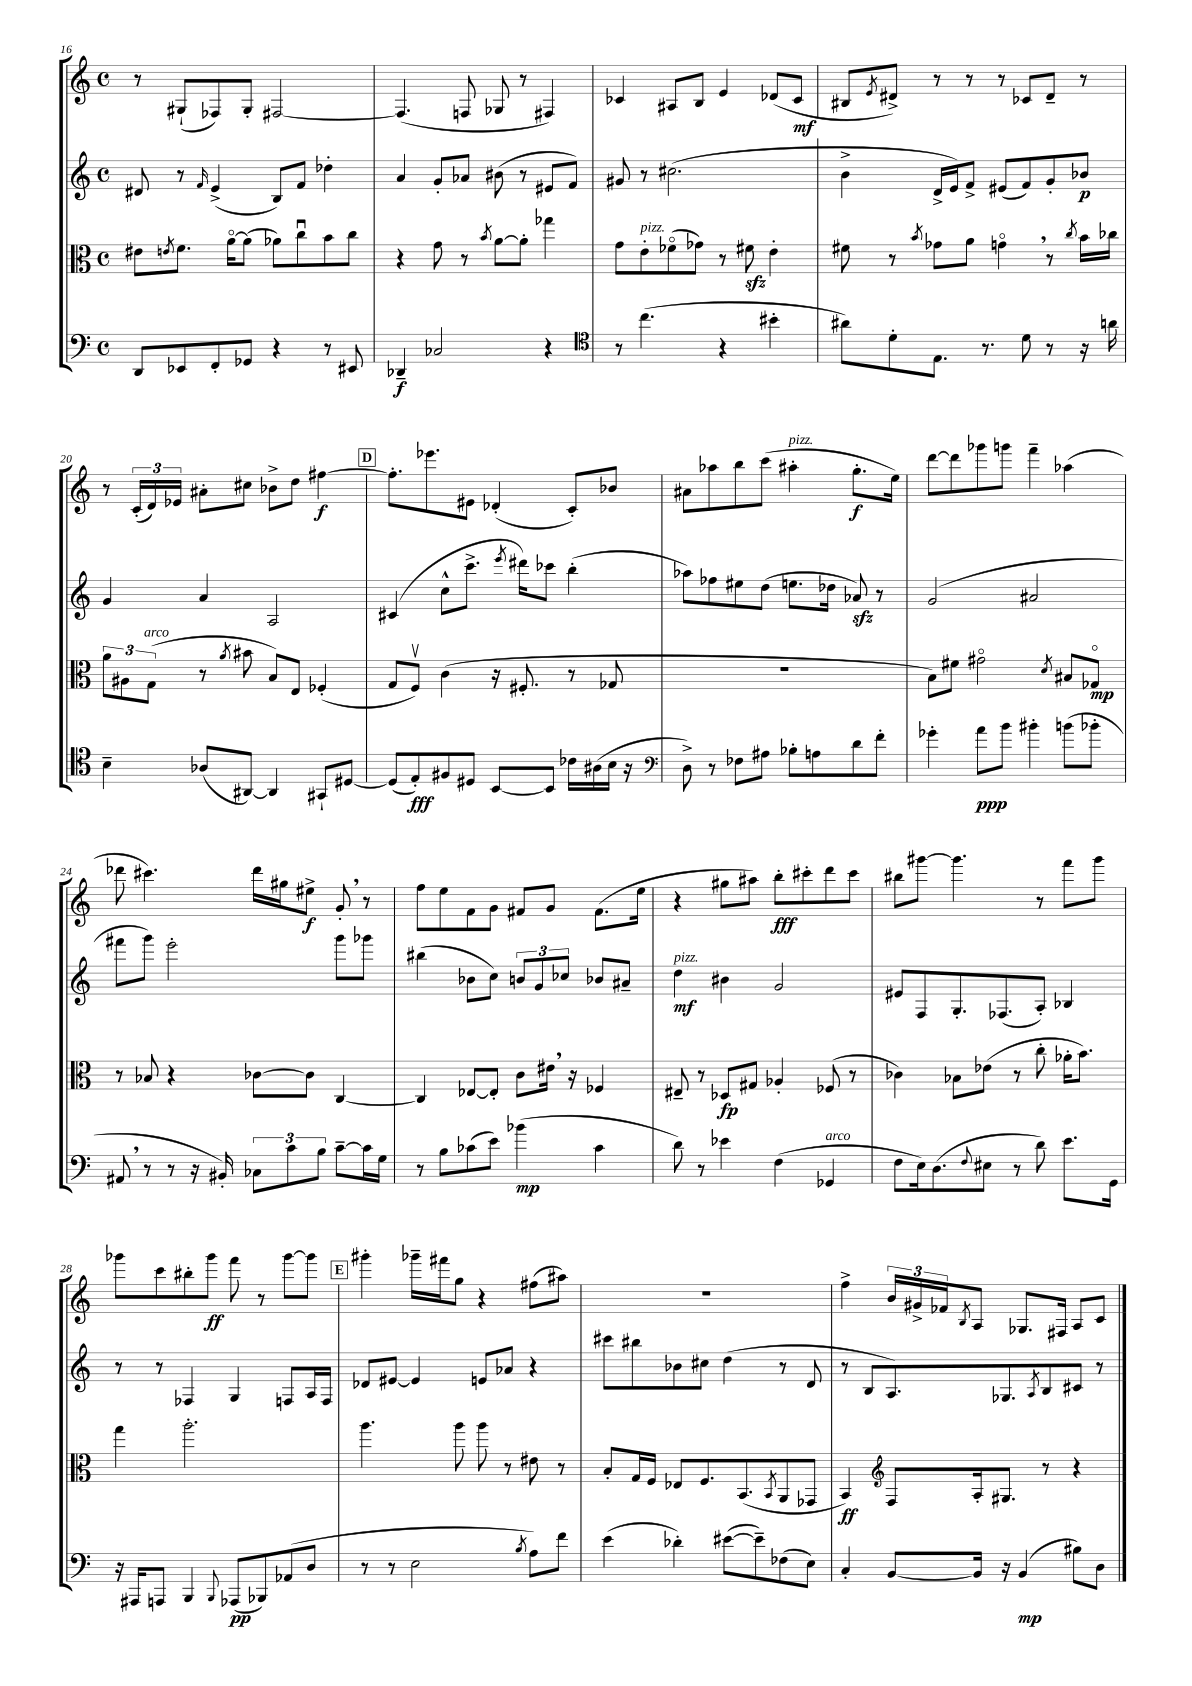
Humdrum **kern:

**kern	**kern	**kern	**kern
*staff4	*staff3	*staff2	*staff1
*clefF4	*clefC3	*clefG2	*clefG2
*k[]	*k[]	*k[]	*k[]
*M4/4	*M4/4	*M4/4	*M4/4
*met(c)	*met(c)	*met(c)	*met(c)
8DD	8e#	8d#	8r
.	8qe	.	.
8EE-	8.f	8r	(8G#`
.	.	16qqf	.
8FF'	.	(4e^	8F-)
.	[16ao	.	.
8GG-	(8a]	.	8G#'
4r	8a-)	8B)	[2F#
.	8ccu	8f	.
8r	8b	4dd-'	.
8EE#	8cc	.	.
=	=	=	=
4DD-~	4r	4a	(4.F#]
2C-	8g	8g'	.
.	8r	8a-	8F
.	8qb	.	.
.	[8a	(8b#	8G-
.	8a']	8r	8r
4r	4gg-	8e#	4F#)
.	.	8f)	.
=	=	=	=
*clefC4	*	*	*
8r	8g	8g#	4c-
(4.cc	8e'	8r	.
.	(8f-o	(2.cc#	8A#
.	8g-)	.	8B
4r	8r	.	4e
.	8f#	.	.
4b#'	4e'	.	(8d-
.	.	.	8c-
=	=	=	=
8a#)	8f#	4b^	8B#
.	.	.	8qe
8d'	8r	.	8d#^)
.	8qb	.	.
8.E	8g-	16d^	8r
.	.	16e)	.
.	8a	8f^	8r
8.r	.	.	.
.	4go	(8e#	8r
8d	.	8f)	8c-
8r	8r	8g'	8d#~
.	8qcc	.	.
16r	16b	8b-	8r
16a	16cc-	.	.
=	=	=	=
4B~	12a	4g	8r
.	12A#	.	.
.	.	.	(24c'
.	(12G	.	24d)
.	.	.	24e-
(8A-	8r	4a	8a#'
.	8qa	.	.
[8AA#)	8b#	.	8cc#
4AA#]	8B)	2A	8b-^
.	8E	.	8dd
8GG#`	(4F-'	.	[4ff#
[8D#	.	.	.
=	=	=	=
(8D#]	8G	(4c#	8.ff#']
8E')	8Fv)	.	.
.	.	.	8.eee-
8F#	(4c	8cc^^	.
8D#	.	8.ccc^	8e#
[8BB	16r	.	(4d-'
.	.	8qeee	.
.	8.F#'	16ddd#)	.
8BB]	.	8ccc-	.
16c-	8r	(4bb'	8c')
(16A#	.	.	.
16B	8G-	.	8b-
16r	.	.	.
=	=	=	=
*clefF4	*	*	*
8D^)	1r	8aa-)	8a#
8r	.	8ff-	8aa-
8F-	.	8ee#	8bb
8A#	.	(8dd	(8ccc
8B-'	.	8.ee	4aa#'
8A	.	.	.
.	.	16dd-	.
8d	.	8a-)	8.gg'
8f'	.	8r	.
.	.	.	16ee)
=	=	=	=
4g-'	8B)	(2g	[8ddd
.	8f#	.	8ddd]
8a	2g#o	.	8ggg-
8b	.	.	8ggg
4b#'	.	2a#	4fff~
.	8qd	.	.
(8b	8B#	.	(4aa-
8b-'	8G-o	.	.
=	=	=	=
8AA#	8r	8fff#	8ddd-
8r	8B-	8ggg)	4.ccc#)
8r	4r	2eee'	.
16r	.	.	.
16BB#')	.	.	.
12C-	[8c-	.	16ddd-
.	.	.	16gg#
12c	.	.	.
.	8c-]	.	8ee#^
12B	.	.	.
[8c~	[4C	8ggg	8g'
16c]	.	8ggg-	8r
16G	.	.	.
=	=	=	=
8r	4C]	(4bb#	8ff
8B	.	.	8ee
(8c-	[8E-	8b-	8f
8e)	8E-']	8cc)	8g
(4b-	8c	12b	8f#
.	.	12g	.
.	16e#	.	8g
.	.	12cc-	.
.	16r	.	.
4c-	4F-	8b-	(8.f#
.	.	8a#~	.
.	.	.	16ee
=	=	=	=
8d)	8E#~	4dd	4r
8r	8r	.	.
4e-	8D-	4b#	8gg#
.	8G#	.	8aa#)
(4F	4A-'	2g	8bb'
.	.	.	8ccc#'
4GG-	(8F-	.	8ddd
.	8r	.	8ccc#
=	=	=	=
8F	4c-)	8e#	8bb#
16E)	.	8F	[8ggg#
(8.D	.	.	.
.	8B-	8.G'	4.ggg#]
8qqF	.	.	.
8E#	(8e-	.	.
.	.	(8.F-	.
8r	8r	.	.
8d)	8cc'	8A')	8r
8.e	16a-'	4B-	8fff
.	8.b)	.	.
.	.	.	8ggg#
16GG	.	.	.
=	=	=	=
16r	4gg	8r	8ggg-
16AAA#	.	.	.
8AAA	.	8r	8ccc
4BBB	2.aa'	4F-	8bb#'
.	.	.	8ggg-
8qqBBB	.	.	.
(8AAA-	.	4G	8fff
8BBB-)	.	.	8r
(8AA-	.	8F	[8ggg-
8D	.	16A	8ggg-]
.	.	16F	.
=	=	=	=
8r	4.aa	8d-	4ggg#'
8r	.	[8e#	.
2E	.	4e#]	16ggg-~
.	.	.	16fff#
.	8aa	.	8gg
.	8aa	8e	4r
.	8r	8a-	.
8qB	.	.	.
8A)	8e#	4r	(8ff#
8f	8r	.	8aa#)
=	=	=	=
(4e	8B'	8ccc#	1r
.	16G	8bb#	.
.	16F	.	.
4d-')	8E-	8b-	.
.	8.F	8cc#	.
([8e#	.	(4dd	.
.	(8.BB	.	.
8e#~])	.	.	.
.	8qBB	.	.
(8F-	8AA	8r	.
8E)	8GG-	8d	.
=	=	=	=
4C'	4BB)	8r	4ff^
.	.	8B	.
*	*clefG2	*	*
[8BB	8F	8.A)	24b
.	.	.	24g#^
.	.	.	24f-
.	.	.	8qB
16BB]	16A'	.	8A
16r	8.G#	8.G-	.
(4BB	.	.	8.G-
.	.	8qA	.
.	8r	8B	.
.	.	.	16F#
8B#)	4r	8c#	8A
8D	.	8r	8c
==	==	==	==
*-	*-	*-	*-
